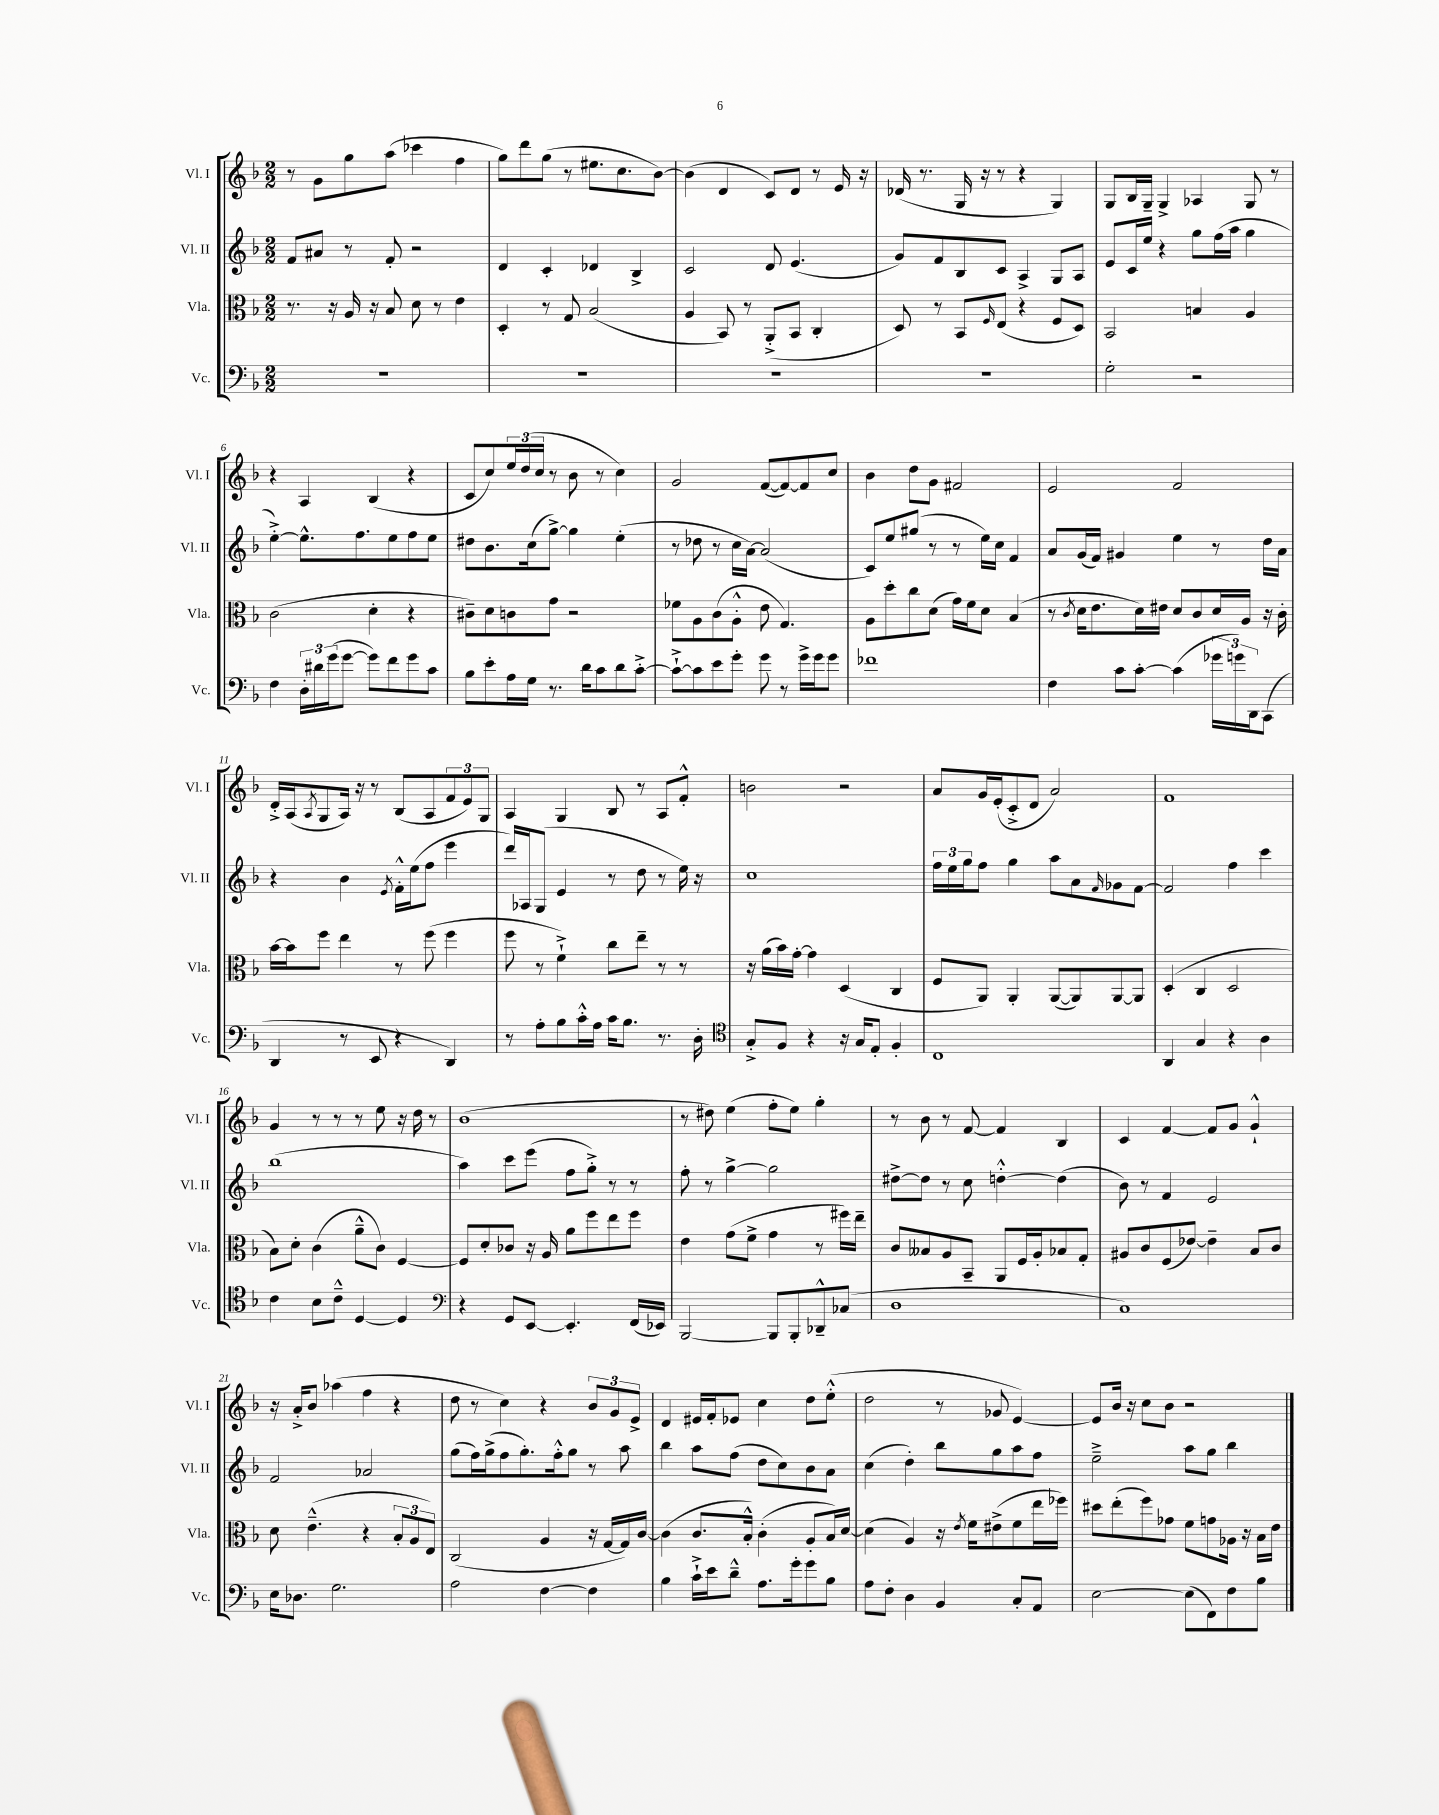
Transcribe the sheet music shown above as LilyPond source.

<<
\new StaffGroup <<
\new Staff = "s0" \with { instrumentName = "Vl. I" shortInstrumentName = "Vl. I" } {
    \clef treble \key f \major \numericTimeSignature \time 2/2
    r8 g'8 g''8 a''8( ces'''4 f''4 |
    g''8) d'''8 g''8( r8 eis''8. c''8. bes'8~) |
    bes'4( d'4 c'8) d'8 r8 e'16 r16 |
    des'16( r8. g16 r16 r8 r4 g4) |
    g8 bes16 g16-- g4-> aes4 g8 r8 |
    r4 a4 bes4( r4 |
    c'8 c''8) \tuplet 3/2 { e''16 d''16( c''16 } r8 bes'8 r8 c''4) |
    g'2 f'8~( f'8~) f'8 c''8 |
    bes'4 d''8 g'8 fis'2 |
    e'2 f'2 |
    d'16-.-> a16( \acciaccatura { a8 } g8 a16) r16 r8 bes8( a8 \tuplet 3/2 { f'8 e'8) g8 } |
    a4 g4 bes8 r8 a8 f'8-.-^ |
    b'2 r2 |
    a'8 g'16 e'16-.( c'8-.-> d'8 a'2) |
    f'1 |
    g'4 r8 r8 r8 e''8 r16 d''16 r8 |
    bes'1( |
    r8 dis''8) e''4( f''8-. e''8) g''4-. |
    r8 bes'8 r8 f'8~ f'4 bes4 |
    c'4 f'4~ f'8 g'8 g'4-!-^ |
    r16 a'16-.-> bes'8 aes''4( f''4 r4 |
    d''8 r8 c''4) r4 \tuplet 3/2 { bes'8 g'8 e'8-> } |
    d'4 eis'16 f'16-. ees'8 c''4 d''8 e''8-.-^( |
    d''2 r8 ges'8 e'4~) |
    e'8 bes'16 r16 c''8 bes'8 r2 \bar "|." |
}
\new Staff = "s1" \with { instrumentName = "Vl. II" shortInstrumentName = "Vl. II" } {
    \clef treble \key f \major \numericTimeSignature \time 2/2
    f'8 ais'8 r8 f'8-. r2 |
    d'4 c'4-. des'4 bes4-> |
    c'2 d'8 e'4.( |
    g'8) f'8 bes8 c'8 a4-> g8 a8 |
    e'8 c'16 e''16 r4 g''8 f''16( a''16 g''4 |
    e''4~-.->) e''8.-^ f''8. e''8 f''8 e''8 |
    dis''8 bes'8. c''16( g''8~->) g''4 e''4-.( |
    r8 des''8 r8 c''16 a'16~) a'2( |
    c'8) e''8 gis''8( r8 r8 e''16) c''16 f'4 |
    a'8 g'16( f'16) gis'4 e''4 r8 d''16 a'16 |
    r4 bes'4 \acciaccatura { e'8 } f'16-.-^ e''16( f''8 e'''4 |
    d'''16) aes16 g8( e'4 r8 d''8 r8 e''16) r16 |
    c''1 |
    \tuplet 3/2 { f''16 e''16 g''16 } f''8 g''4 a''8 a'8 \grace { f'16 } ges'8 f'8~ |
    f'2 f''4 c'''4 |
    bes''1( |
    a''4) c'''8 e'''8( f''8 g''8-.->) r8 r8 |
    f''8-. r8 g''4~-> g''2 |
    dis''8~-> dis''8 r8 c''8 d''4~-.-^ d''4( |
    bes'8) r8 f'4 e'2 |
    f'2 aes'2 |
    g''8( f''16) g''16->( f''8 g''8.-.) f''16-.-^ g''8 r8 a''8 |
    bes''4 a''8 f''8( d''8 c''8) bes'8 a'8 |
    c''4( d''4-.) bes''8 g''8 a''8 f''8 |
    e''2---> a''8 g''8 bes''4 \bar "|." |
}
\new Staff = "s2" \with { instrumentName = "Vla." shortInstrumentName = "Vla." } {
    \clef alto \key f \major \numericTimeSignature \time 2/2
    r8. r16 a16 r16 bes8 d'8 r8 e'4 |
    d4-. r8 g8 bes2( |
    a4 bes,8) r8 a,8-.->( bes,8 c4-. |
    d8) r8 bes,8 \grace { f16 } e8( r4 f8 d8) |
    bes,2 b4 a4 |
    c'2( d'4-. r4 |
    cis'8--) d'8 c'8 g'8 r2 |
    fes'8 a8 c'8( a8-.-^ e'8 g4.) |
    a8 d''8-. c''8 d'8( g'16) f'16 d'8 bes4( |
    r8 \acciaccatura { c'8 } d'16 e'8. d'16) eis'16 d'8 c'8 d'16 a16 r16 c'16-. |
    bes'16~ bes'16 f''8 e''4 r8 f''8( f''4 |
    f''8 r8 f'4-!->) c''8 e''8-- r8 r8 |
    r16 a'16( bes'16) g'16~-. g'4 d4( c4 |
    f8 a,8) a,4-. a,8~( a,8) a,8~ a,8 |
    d4-.( c4 d2 |
    bes8) d'8-. c'4( a'8---^ c'8) f4~ |
    f8 d'8-. ces'8 r16 a16 a'8 f''8 e''8 f''8 |
    e'4 g'8( f'8-> g'4 r8 fis''16) e''16-- |
    c'8 beses8 a8 bes,8-- a,8 f16 a16-. bes8 g8-. |
    ais8 c'8 f8( ees'8~) ees'4-- bes8 c'8 |
    d'8 e'4.---^( r4 \tuplet 3/2 { bes8-. a8 e8) } |
    c2( a4 r16 g16~ g16) c'16~ |
    c'4( c'8. bes16-.-^) c'4-.( a8-. bes16) d'16~ |
    d'4( a4) r16 \acciaccatura { e'8 } f'16 eis'8->( f'8 e''16 fes''16) |
    dis''8 e''8-.( f''8) ges'8 f'8 g'8 aes16 r16 bes16 e'16 \bar "|." |
}
\new Staff = "s3" \with { instrumentName = "Vc." shortInstrumentName = "Vc." } {
    \clef bass \key f \major \numericTimeSignature \time 2/2
    R1 |
    R1 |
    R1 |
    R1 |
    g2-. r2 |
    f4 \tuplet 3/2 { d16-. dis'16 g'16( } g'8~ g'8) f'8 g'8 c'8 |
    bes8 e'8-. a16 g16 r8. d'16 c'8 d'8 c'8~-.-> |
    c'8~-!-> c'8 e'8 g'8-. g'8 r8 g'16-> g'16 g'8 |
    fes'1 |
    f4 c'8 c'8~-. c'4( \tuplet 3/2 { ges'16 g'16) d,16 } c,8( |
    d,4 r8 e,8 r4 d,4) |
    r8 a8-. bes8 c'16-.-^ a16 c'16 bes8. r8. d16-. |
    \clef tenor g8-.-> f8 r4 r16 g16 e8-. f4-. |
    c1 |
    a,4 g4 r4 a4 |
    c'4 bes8 c'8---^ d4~ d4 |
    \clef bass r4 g,8 e,8~ e,4.-. f,16( ees,16) |
    bes,,2~ bes,,8 bes,,8-. des,8---^ ces8( |
    d1 |
    c1) |
    e16 des8. g2. |
    a2 f4~ f4 |
    bes4 c'16-!-> e'16 d'8---^ a8. g'16-. g'8 bes8 |
    a8 f8-. d4 bes,4 c8-. a,8 |
    e2~ e8( f,8) f8 bes8 \bar "|." |
}
>>
>>
